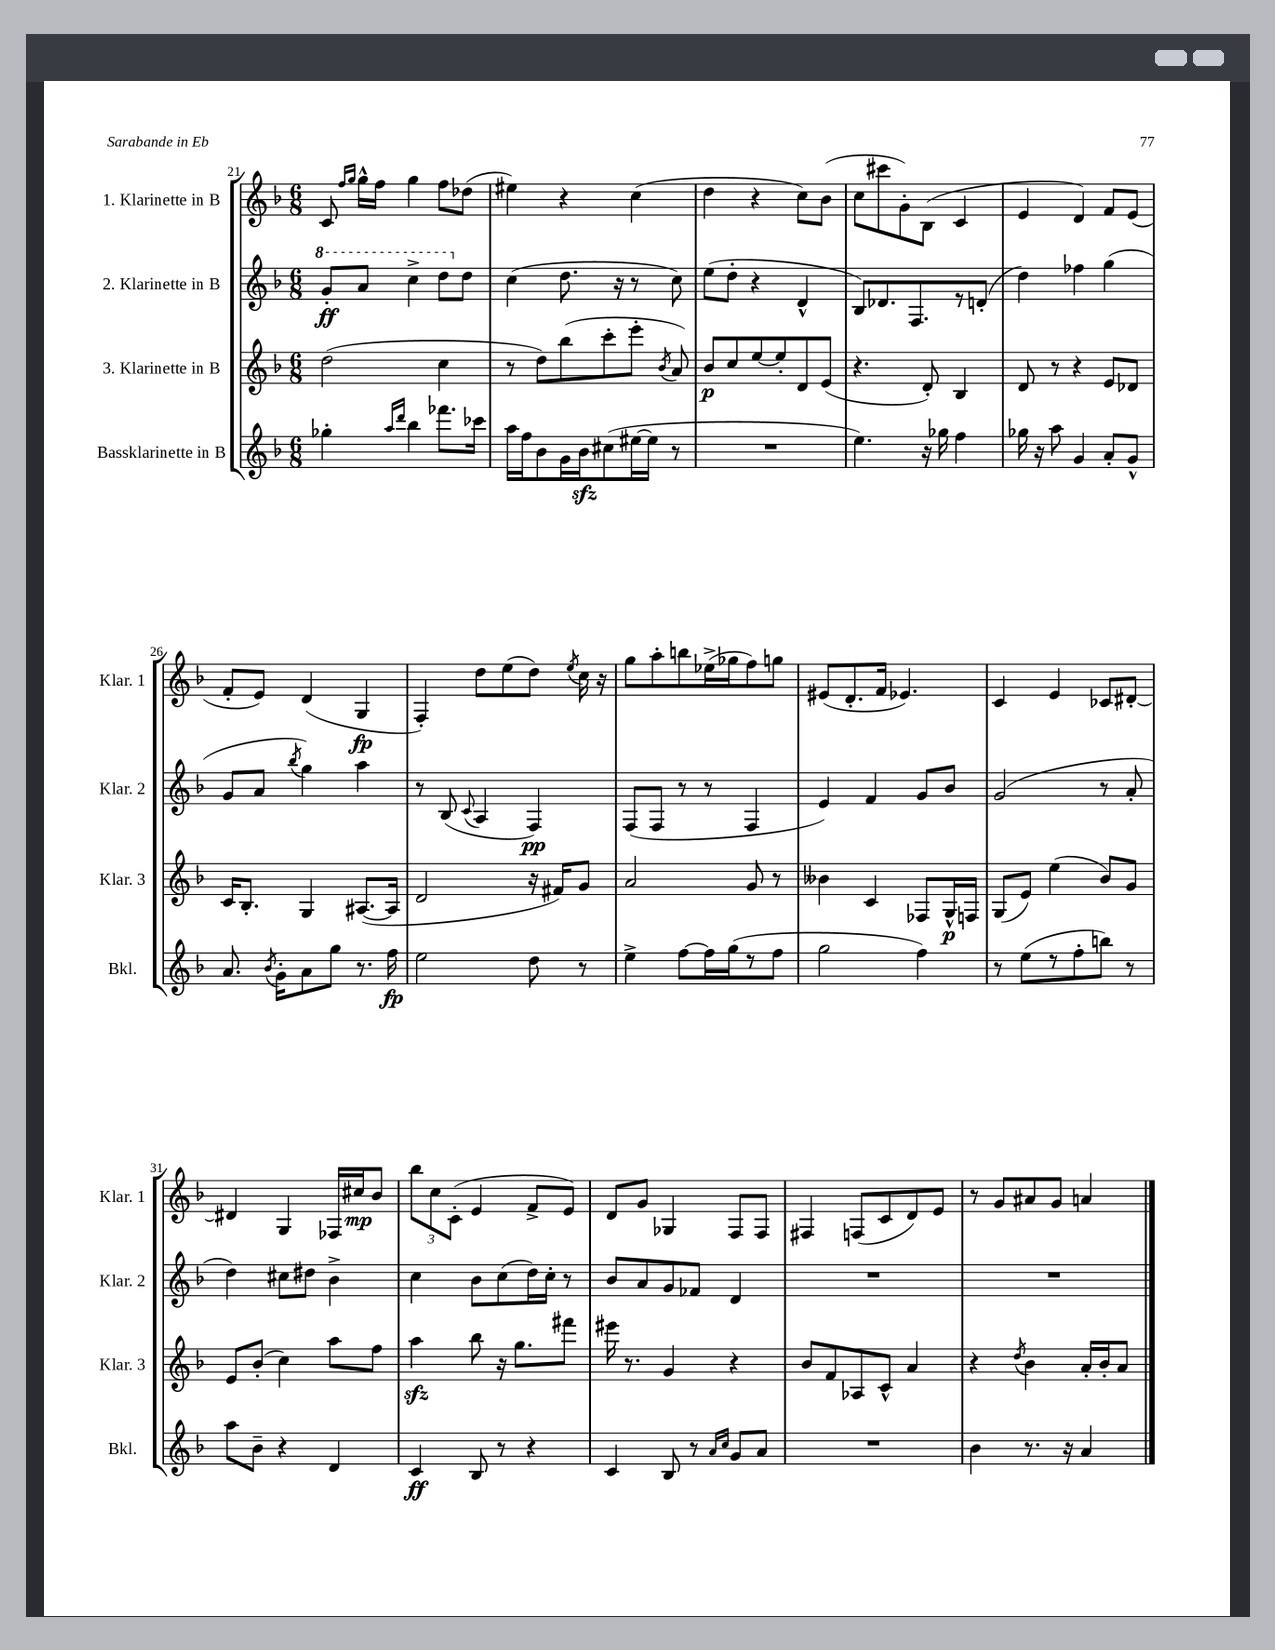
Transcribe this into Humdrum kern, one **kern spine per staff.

**kern	**kern	**kern	**kern
*staff4	*staff3	*staff2	*staff1
*clefG2	*clefG2	*clefG2	*clefG2
*k[b-]	*k[b-]	*k[b-]	*k[b-]
*M6/8	*M6/8	*M6/8	*M6/8
4gg-'	(2dd	8gg'	8c
.	.	.	16qqff
.	.	.	16qqgg
.	.	8aa	16gg^^
.	.	.	16ff
16qqaa	.	.	.
16qqddd	.	.	.
4bb-	.	4ccc^	4gg
8.fff-	4cc	8ddd	8ff
.	.	8dd	(8dd-
16ccc-	.	.	.
=	=	=	=
16aa	8r	(4cc	4ee#)
16ff	.	.	.
8b-	8dd)	.	.
16g	(8bb-	8.dd	4r
16b-	.	.	.
(8cc#	8ccc'	.	.
.	.	16r	.
[16ee#	8eee'	8r	(4cc
16ee#]	.	.	.
.	8qb-	.	.
8r	8a)	8cc)	.
=	=	=	=
2.r	8b-	(8ee	4dd
.	8cc	8dd'	.
.	[8ee	4r	4r
.	8ee']	.	.
.	8d	4d^^	8cc)
.	(8e	.	(8b-
=	=	=	=
4.ee)	4.r	8B-)	8cc
.	.	8.d-	8ccc#
.	.	.	8g')
.	.	8.F	.
16r	8d')	.	(8B-
16gg-	.	.	.
4ff	4B-	8r	4c
.	.	(8d'	.
=	=	=	=
16gg-	8d	4dd)	4e
16r	.	.	.
8aa	8r	.	.
4g	4r	4ff-	4d)
8a'	8e	(4gg	8f
8g^^	8d-	.	(8e
=	=	=	=
8.a	16c	8g	8f'
.	8.B-'	.	.
.	.	8a	8e)
8qb-	.	.	.
16g'	.	.	.
.	.	8qbb-	.
8a	4G	4gg)	(4d
8gg	.	.	.
8.r	([8.A#	4aa	4G
16ff	16A#]	.	.
=	=	=	=
2ee	2d	8r	4F')
.	.	(8B-	.
.	.	8qqc	.
.	.	4A	8dd
.	.	.	(8ee
8dd	16r	4F)	8dd)
.	16f#)	.	.
.	.	.	8qee
8r	8g	.	16cc
.	.	.	16r
=	=	=	=
4ee^	2a	(8F	8gg
.	.	8F	8aa'
[8ff	.	8r	8bb
16ff]	.	8r	(16ee-^
(16gg	.	.	16gg-
8r	8g	4F	8ff)
8ff	8r	.	8gg
=	=	=	=
2gg	4b--	4e)	(8e#
.	.	.	8.d'
.	4c	4f	.
.	.	.	16f
.	.	.	4.e-)
4ff)	8F-	8g	.
.	16G^^	8b-	.
.	16F	.	.
=	=	=	=
8r	(8G	(2g	4c
(8ee	8e)	.	.
8r	(4ee	.	4e
8ff'	.	.	.
8bb)	8b-)	8r	8c-
8r	8g	8a'	[8d#'
=	=	=	=
8aa	8e	4dd)	4d#]
8b-~	(8b-'	.	.
4r	4cc)	8cc#	4G
.	.	8dd#	.
4d	8aa	4b-^	16F-
.	.	.	16cc#
.	8ff	.	8b-
=	=	=	=
4c	4aa	4cc	12bb-
.	.	.	12cc
.	.	.	(12c'
8B-	8bb-	8b-	4e
8r	16r	(8cc	.
.	8.gg	.	.
4r	.	16dd)	8f^
.	.	16cc'	.
.	8fff#	8r	8e)
=	=	=	=
4c	16eee#	8b-	8d
.	8.r	.	.
.	.	8a	8g
8B-	4g	8g	4G-
8r	.	8f-	.
16qqa	.	.	.
16qqcc	.	.	.
8g	4r	4d	8F
8a	.	.	8F
=	=	=	=
2.r	8b-	2.r	4F#
.	8f	.	.
.	8A-	.	(8F
.	8c^^	.	8c
.	4a	.	8d)
.	.	.	8e
=	=	=	=
4b-	4r	2.r	8r
.	.	.	8g
.	8qdd	.	.
8.r	4b-	.	8a#
.	.	.	8g
16r	.	.	.
4a	16a'	.	4a
.	16b-'	.	.
.	8a	.	.
==	==	==	==
*-	*-	*-	*-
